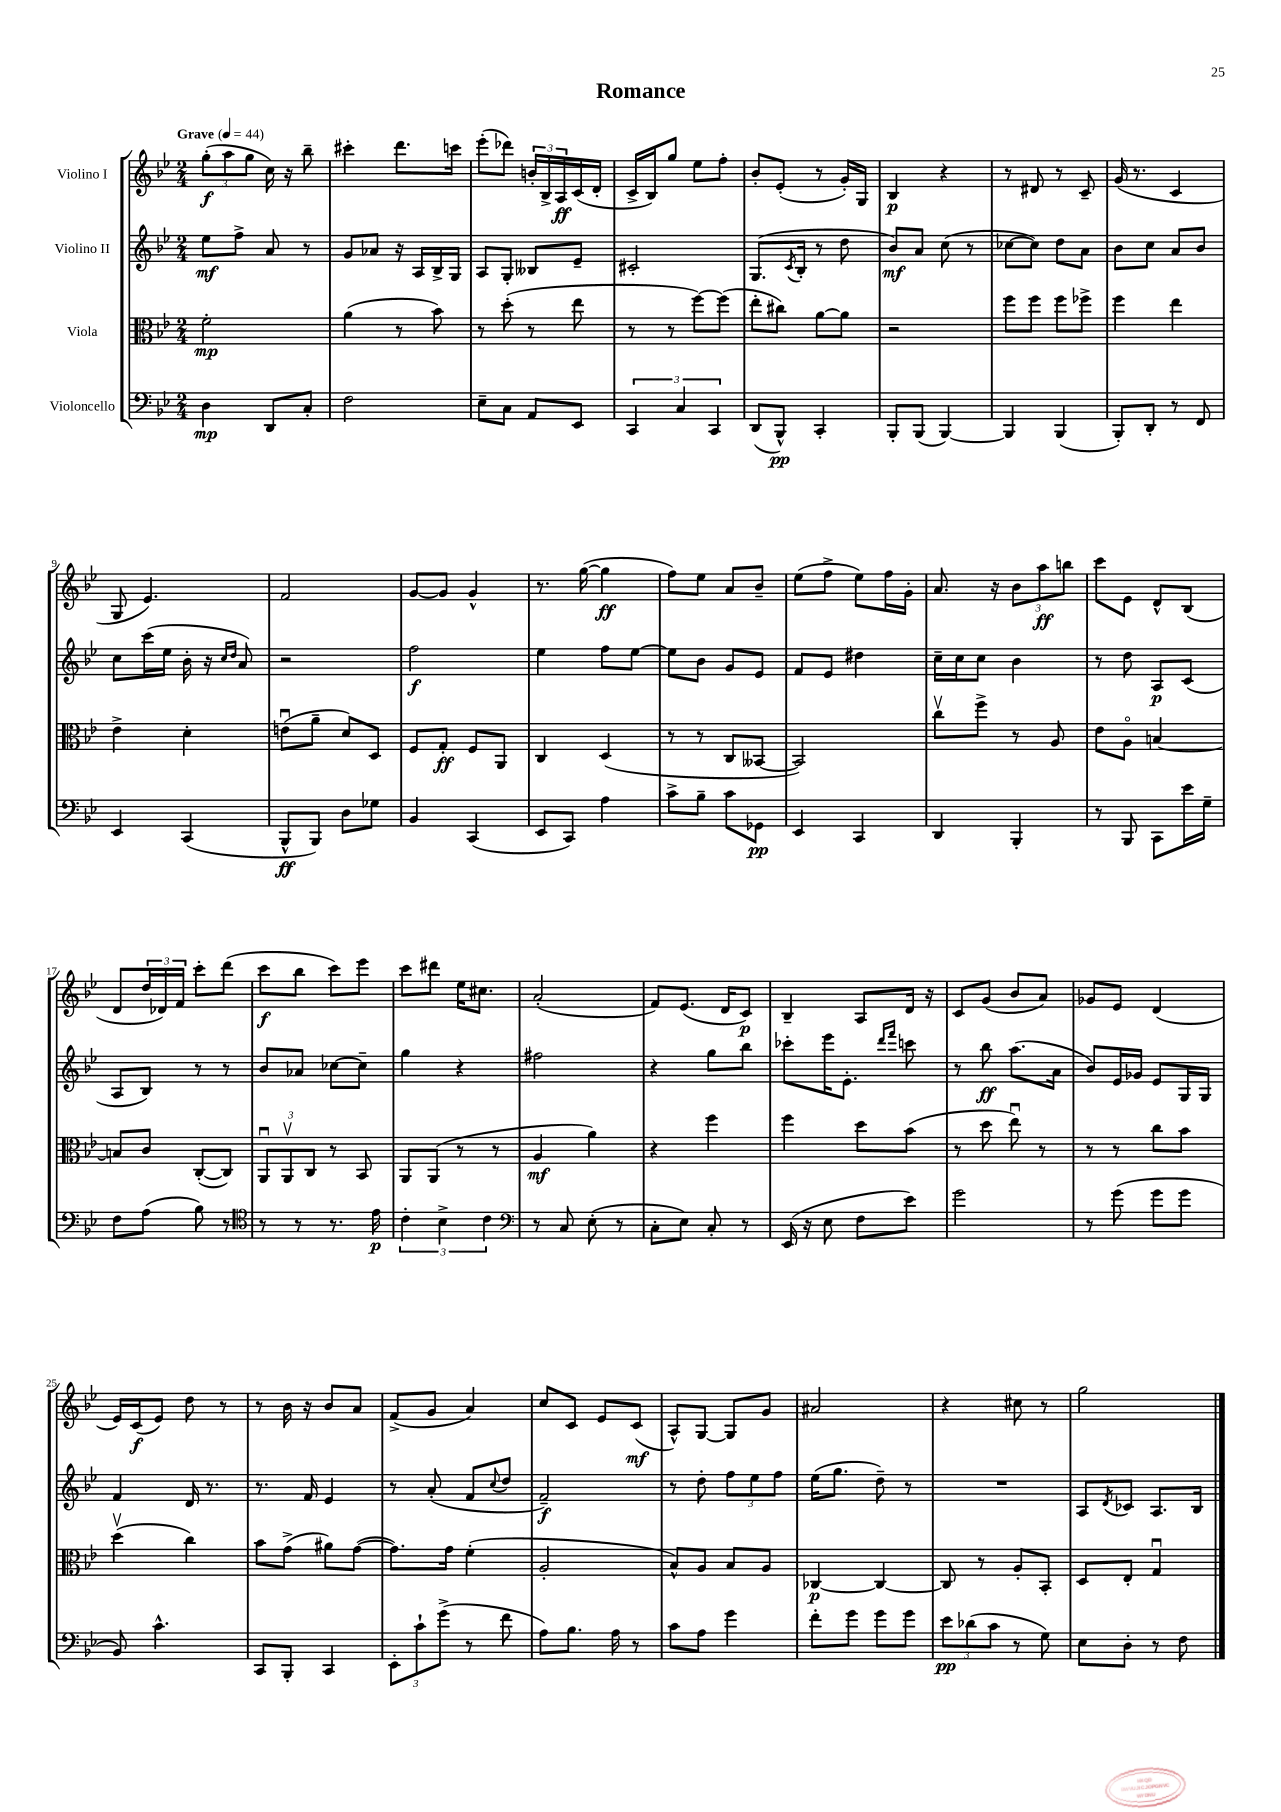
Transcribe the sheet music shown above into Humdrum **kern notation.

**kern	**kern	**kern	**kern
*staff4	*staff3	*staff2	*staff1
*clefF4	*clefC3	*clefG2	*clefG2
*k[b-e-]	*k[b-e-]	*k[b-e-]	*k[b-e-]
*M2/4	*M2/4	*M2/4	*M2/4
*MM44	*MM44	*MM44	*MM44
4D\	2f'\	8ee-\L	(12gg'\L
.	.	.	12aa\
.	.	8ff^\J	.
.	.	.	12gg\J
8DD/L	.	8a/	16cc\)
.	.	.	16r
8C'/J	.	8r	8bb-~\
=	=	=	=
2F\	(4a\	8g/L	4ccc#'\
.	.	8a-/J	.
.	8r	16r	8.ddd\L
.	.	16A/LL	.
.	8b-\)	16B-^/	.
.	.	16G/JJ	16ccc\Jk
=	=	=	=
8E-~\L	8r	8A/L	(8eee-'\L
8C\J	(8dd'\	8G'/J	8ddd-\J)
8AA/L	8r	8B--/L	24b'/LL
.	.	.	24B-^/
.	.	.	24A/
8EE-/J	8ee-\	8e-~/J	(16c/
.	.	.	16d'/JJ
=	=	=	=
6CC/	8r	2c#'/	16c^/LL
.	.	.	16B-/J)
.	8r	.	8gg/J
6C/	.	.	.
.	[8ff\L)	.	8ee-\L
6CC/	.	.	.
.	(8ff\]J	.	8ff'\J
=	=	=	=
(8DD/L	8ee-'\L	(8.G/L	8b-'/L
8BBB-^^/J)	8cc#\J)	.	(8e-'/J
.	.	8qc/	.
.	.	16B-'/Jk	.
4CC'/	[8a\L	8r	8r
.	8a\]J	8dd\	16g'/LL)
.	.	.	16G/JJ
=	=	=	=
8BBB-'/L	2r	8b-/L)	4B-/
(8BBB-/J	.	8a/J	.
[4BBB-/)	.	(8cc\	4r
.	.	8r	.
=	=	=	=
4BBB-/]	8ff\L	[8cc-\L	8r
.	8ff\J	8cc-\]J)	8d#/
(4BBB-/	8ff\L	8dd\L	8r
.	8ff-^\J	8a\J	8c~/
=	=	=	=
8BBB-'/L)	4ff\	8b-\L	(16g/
.	.	.	8.r
8DD'/J	.	8cc\J	.
8r	4ee-\	8a/L	4c/
8FF/	.	8b-/J	.
=	=	=	=
4EE-/	4e-^\	8cc\L	8G/
.	.	(16ccc\L	4.e-/)
.	.	16ee-\JJ	.
(4CC/	4d'\	16b-'\	.
.	.	16r	.
.	.	16qqcc/LL	.
.	.	16qqdd/JJ	.
.	.	8a/)	.
=	=	=	=
8BBB-^^/L	(8eu\L	2r	2f/
8BBB-/J)	8a~\J	.	.
8D\L	8d/L)	.	.
8G-\J	8D/J	.	.
=	=	=	=
4BB-/	8F/L	2ff\	[8g/L
.	8G'/J	.	8g/]J
(4CC/	8F/L	.	4g^^/
.	8AA/J	.	.
=	=	=	=
8EE-/L	4C/	4ee-\	8.r
8CC/J)	.	.	.
.	.	.	([16gg\
4A\	(4D/	8ff\L	4gg\]
.	.	[8ee-\J	.
=	=	=	=
8c^\L	8r	8ee-\]L	8ff\L)
8B-~\J	8r	8b-\J	8ee-\J
8c\L	8C/L	8g/L	8a/L
8GG-\J	[8BB--/J	8e-/J	8b-~/J
=	=	=	=
4EE-/	2BB--/])	8f/L	(8ee-\L
.	.	8e-/J	8ff^\J
4CC/	.	4dd#\	8ee-\L)
.	.	.	16ff\L
.	.	.	16g'\JJ
=	=	=	=
4DD/	8ccv\L	16cc~\LL	8.a/
.	.	16cc\J	.
.	8ff^\J	8cc\J	.
.	.	.	16r
4BBB-'/	8r	4b-\	12b-\L
.	.	.	12aa\
.	8A/	.	.
.	.	.	12bb\J
=	=	=	=
8r	8e-\L	8r	8ccc\L
8BBB-/	8Ao\J	8dd\	8e-\J
8CC\L	[4B/	8A/L	8d^^/L
16e-\L	.	(8c/J	(8B-/J
16G~\JJ	.	.	.
=	=	=	=
8F\L	8B/]L	8A/L	8d/L
(8A\J	8c/J	8B-/J)	24dd/L
.	.	.	24d-/)
.	.	.	24f/JJ
8B-\)	([8C'/L	8r	8ccc'\L
8r	8C/]J)	8r	(8ddd\J
=	=	=	=
*clefC4	*	*	*
8r	12AAu/L	8b-/L	8ccc\L
.	12AAv/	.	.
8r	.	8a-/J	8bb-\J
.	12C/J	.	.
8.r	8r	[8cc-\L	8ccc\L)
.	8BB-/	8cc-~\]J	8eee-\J
16e-\	.	.	.
=	=	=	=
6c'\	8AA/L	4gg\	8ccc\L
.	(8AA/J	.	8ddd#\J
6B-^\	.	.	.
.	8r	4r	16ee-\LK
.	.	.	8.cc#\J
6c\	.	.	.
.	8r	.	.
=	=	=	=
*clefF4	*	*	*
8r	4A/	2ff#\	(2a'/
8C/	.	.	.
(8E-'\	4a\)	.	.
8r	.	.	.
=	=	=	=
8C'\L	4r	4r	8f/L)
8E-\J)	.	.	(8.e-/J
8C'/	4ff\	8gg\L	.
.	.	.	16d/LK
8r	.	8bb-\J	8c/J)
=	=	=	=
(16EE-/	4ff\	8ccc-'\L	4B-~/
16r	.	.	.
8E-\	.	16eee-\K	.
.	.	8.e-'\J	.
8F\L	8dd\L	.	8A/L
.	.	16qqddd/LL	.
.	.	16qqfff/JJ	.
8e-\J)	(8b-\J	8ccc\	16d/Jk
.	.	.	16r
=	=	=	=
2g\	8r	8r	8c/L
.	8dd\	8bb-\	(8g/J
.	8ee-u\)	(8.aa\L	8b-/L
.	8r	.	8a/J)
.	.	16a\Jk	.
=	=	=	=
8r	8r	8b-/L)	8g-/L
(8g\	8r	16e-/L	8e-/J
.	.	16g-/JJ	.
8g\L	8cc\L	8e-/L	(4d/
8g\J	8b-\J	16G/L	.
.	.	16G/JJ	.
=	=	=	=
8BB-/)	(4ddv\	4f/	16e-/LL)
.	.	.	(16c/J
4.c^^\	.	.	8e-/J)
.	4cc\)	16d/	8dd\
.	.	8.r	.
.	.	.	8r
=	=	=	=
8CC/L	8b-\L	8.r	8r
8BBB-'/J	(8g^\J	.	16b-\
.	.	16f/	16r
4CC/	8a#\L)	4e-/	8b-/L
.	([8g\J	.	8a/J
=	=	=	=
12EE-'\L	8.g\]L)	8r	(8f^/L
12c`\	.	.	.
.	.	(8a'/	8g/J
(12g^\J	.	.	.
.	16g\Jk	.	.
8r	(4f'\	8f/L	4a/)
.	.	8qqcc/	.
8f\	.	8dd/J	.
=	=	=	=
8A\L)	2A'/	2f~/)	8cc/L
8.B-\J	.	.	8c/J
.	.	.	8e-/L
16A\	.	.	.
8r	.	.	(8c/J
=	=	=	=
8c\L	8B-^^/L)	8r	8A^^/L)
8A\J	8A/J	8dd'\	[8G/J
4g\	8B-/L	12ff\L	8G/]L
.	.	12ee-\	.
.	8A/J	.	8g/J
.	.	12ff\J	.
=	=	=	=
8f'\L	[4C-/	(16ee-\LK	2a#/
.	.	8.gg\J	.
8g\J	.	.	.
8g\L	4C-/_	8dd~\)	.
8g\J	.	8r	.
=	=	=	=
12e-\L	8C-/]	2r	4r
(12d-\	.	.	.
.	8r	.	.
12c\J	.	.	.
8r	8A'/L	.	8cc#\
8G\)	8BB-'/J	.	8r
=	=	=	=
8E-\L	8D/L	8A/L	2gg\
.	.	8qd/	.
8D'\J	8E-'/J	8c-/J	.
8r	4Gu/	8.A/L	.
8F\	.	.	.
.	.	16B-/Jk	.
==	==	==	==
*-	*-	*-	*-
